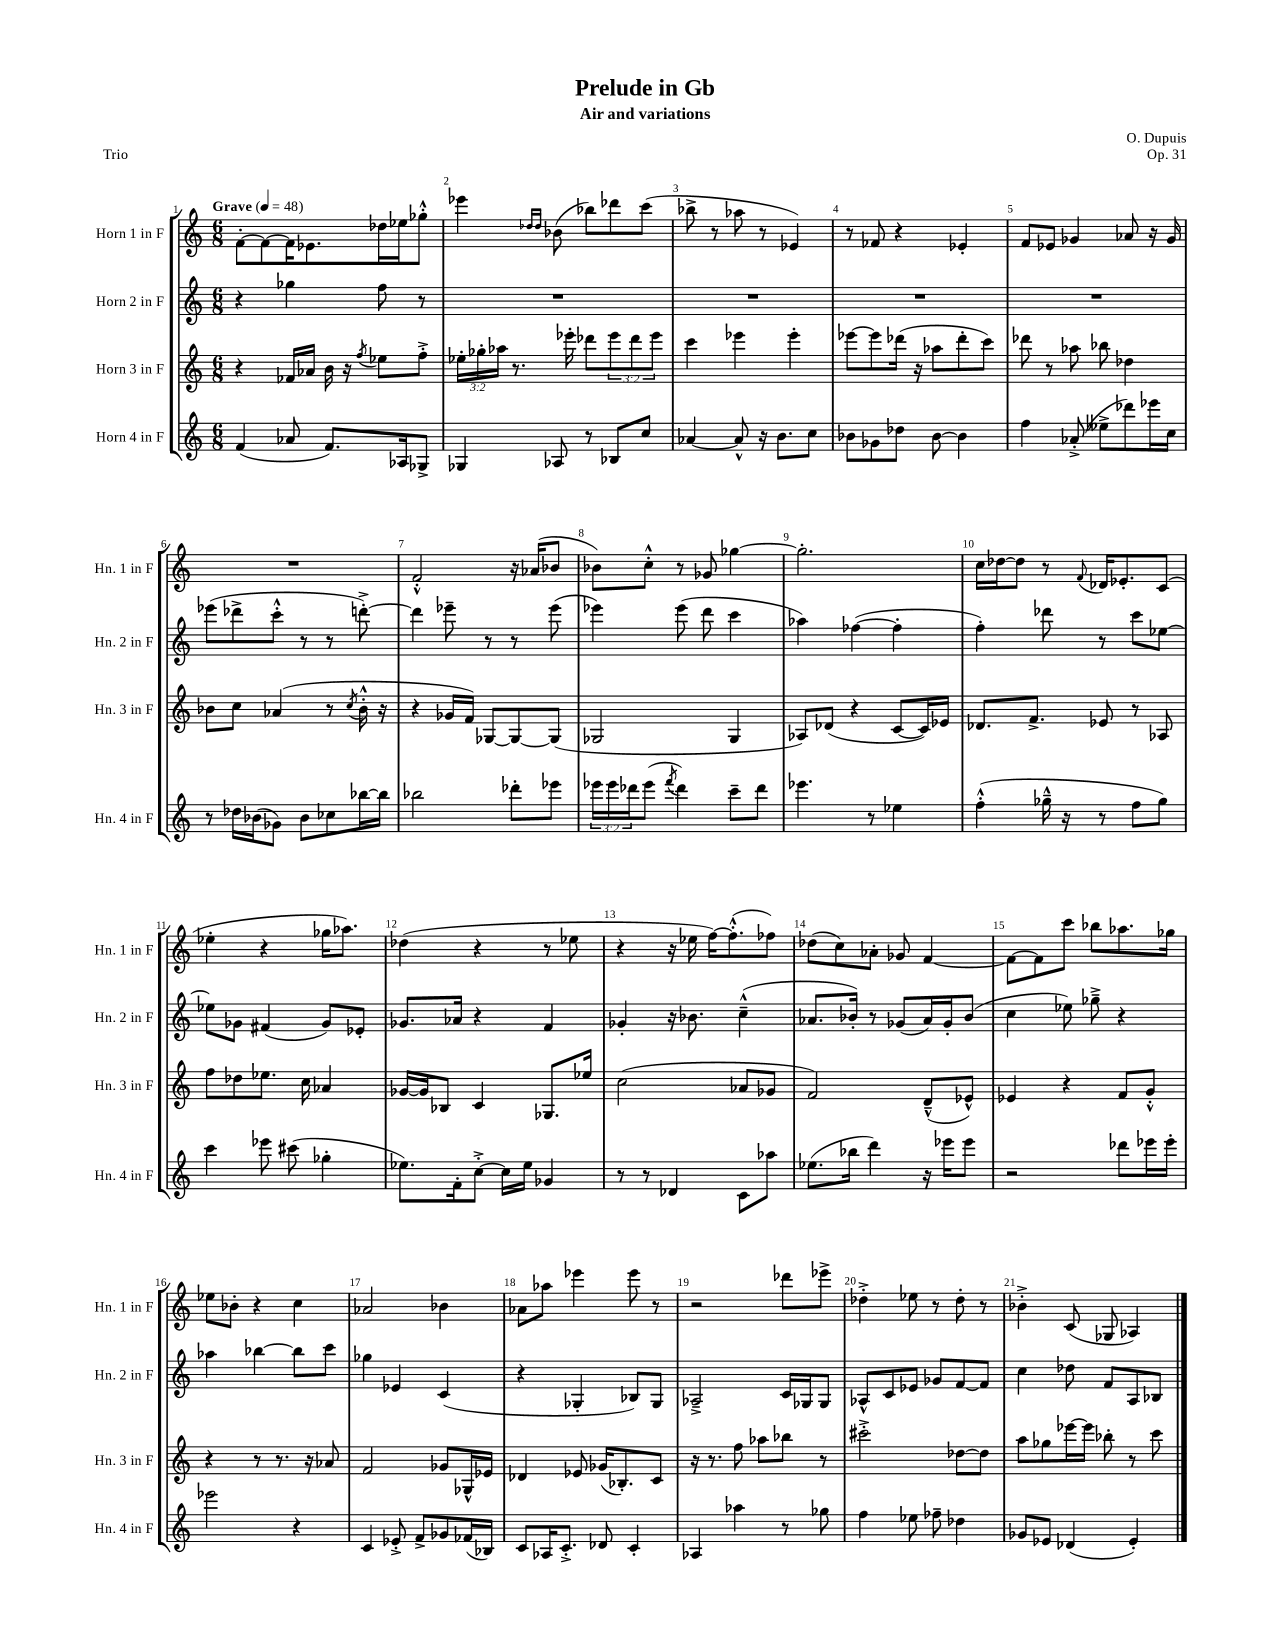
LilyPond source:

\header { title = "Prelude in Gb" composer = "O. Dupuis" subtitle = "Air and variations" opus = "Op. 31" piece = "Trio" }
<<
\new StaffGroup <<
\new Staff = "s0" \with { instrumentName = "Horn 1 in F" shortInstrumentName = "Hn. 1 in F" } {
    \clef treble \key c \major \numericTimeSignature \time 6/8 \tempo "Grave" 4 = 48
    f'8~-. f'8~ f'16 ees'8. des''16 ees''16 ges''8-.-^ |
    ees'''4 \grace { des''16 des''16 } bes'8( bes''8) des'''8 c'''8( |
    bes''8-> r8 aes''8 r8 ees'4) |
    r8 fes'8 r4 ees'4-. |
    f'8 ees'8 ges'4 aes'8 r16 ges'16 |
    R2. |
    f'2-.-^ r16 aes'16( bes'8 |
    bes'8) c''8-.-^ r8 ges'8 ges''4~ |
    ges''2.-. |
    c''16 des''16~ des''8 r8 \appoggiatura { f'8 } des'16 ees'8.-. c'8( |
    ees''4-. r4 ges''16 aes''8.) |
    des''4( r4 r8 ees''8 |
    r4 r16 ees''16 f''16~) f''8.-.-^( fes''8) |
    des''8( c''8) aes'8-. ges'8 f'4~ |
    f'8~ f'8 c'''8 bes''8 aes''8. ges''16 |
    ees''8 bes'8-. r4 c''4 |
    aes'2 bes'4 |
    aes'8 aes''8 ees'''4 ees'''8 r8 |
    r2 des'''8 ees'''8-> |
    des''4-.-> ees''8 r8 des''8-. r8 |
    bes'4-.-> c'8( ges8 aes4) \bar "|." |
}
\new Staff = "s1" \with { instrumentName = "Horn 2 in F" shortInstrumentName = "Hn. 2 in F" } {
    \clef treble \key c \major \numericTimeSignature \time 6/8
    r4 ges''4 f''8 r8 |
    R2. |
    R2. |
    R2. |
    R2. |
    ees'''8( des'''8-> c'''8-.-^ r8 r8 d'''8~-.->) |
    d'''4 ees'''8-- r8 r8 ees'''8( |
    ees'''4) ees'''8( d'''8 c'''4 |
    aes''4) fes''4~( fes''4-. |
    f''4-.) des'''8 r8 c'''8 ees''8~ |
    ees''8 ges'8 fis'4( ges'8) ees'8-. |
    ges'8. aes'16 r4 f'4 |
    ges'4-. r16 bes'8. c''4---^( |
    aes'8. bes'16-.) r8 ges'8( aes'16) ges'16-. bes'8( |
    c''4 ees''8) ges''8---> r4 |
    aes''4 bes''4~ bes''8 c'''8 |
    ges''4 ees'4 c'4( |
    r4 ges4-. bes8) ges8 |
    aes2---> c'16 ges16 ges8 |
    aes8-^ c'8 ees'8 ges'8 f'8~ f'8 |
    c''4 des''8 f'8 a8 bes8 \bar "|." |
}
\new Staff = "s2" \with { instrumentName = "Horn 3 in F" shortInstrumentName = "Hn. 3 in F" } {
    \clef treble \key c \major \numericTimeSignature \time 6/8 \override Staff.TupletNumber.text = #tuplet-number::calc-fraction-text
    r4 fes'16 aes'16 b'16 r16 \acciaccatura { f''8 } ees''8 f''8-.-> |
    \tuplet 3/2 { ees''16-. ges''16-. aes''16 } r8. ees'''16-. des'''8 \tuplet 3/2 { ees'''8 des'''8 ees'''8 } |
    c'''4 ees'''4 ees'''4-. |
    ees'''8~ ees'''8 des'''16( r16 aes''8 des'''8-. c'''8) |
    des'''8 r8 aes''8 bes''8 des''4 |
    bes'8 c''8 aes'4( r8 \acciaccatura { c''8 } bes'16-.-^ r16 |
    r4 ges'16 f'16) ges8~ ges8~ ges8( |
    ges2 ges4 |
    aes8) des'8( r4 c'8~ c'16) ees'16 |
    des'8. f'8.-> ees'8 r8 aes8 |
    f''8 des''8 ees''8. c''16 aes'4 |
    ges'16~ ges'16 bes8 c'4 ges8. ees''16 |
    c''2( aes'8 ges'8 |
    f'2) d'8---^( ees'8-^) |
    ees'4 r4 f'8 g'8-.-^ |
    r4 r8 r8. r16 aes'8 |
    f'2 ges'8 ges16-^ ees'16 |
    des'4 ees'8 ges'16( bes8.-.) c'8 |
    r16 r8. f''8 aes''8 bes''8 r8 |
    cis'''2-.-> des''8~ des''8 |
    a''8 ges''8 ees'''16~ ees'''16 bes''8-. r8 c'''8 \bar "|." |
}
\new Staff = "s3" \with { instrumentName = "Horn 4 in F" shortInstrumentName = "Hn. 4 in F" } {
    \clef treble \key c \major \numericTimeSignature \time 6/8 \override Staff.TupletNumber.text = #tuplet-number::calc-fraction-text
    f'4( aes'8 f'8.) aes16 ges8-> |
    ges4 aes8 r8 bes8 c''8 |
    aes'4~ aes'8-^ r16 b'8. c''8 |
    bes'8 ges'8 des''8 bes'8~ bes'4 |
    f''4 aes'8-.->( eeses''8-> des'''8) ees'''16 c''16 |
    r8 des''16 bes'16( ges'8) bes'8 ces''8 bes''16~ bes''16 |
    bes''2 des'''8-. ees'''8 |
    \tuplet 3/2 { ees'''16 ees'''16 des'''16 } ees'''8( \acciaccatura { f'''8 } des'''4) c'''8-- des'''8 |
    ees'''4. r8 ees''4 |
    f''4-.-^( ges''16---^ r16 r8 f''8 ges''8) |
    c'''4 ees'''8 cis'''8( ges''4-. |
    ees''8.) f'16-. c''8~-.-> c''16 ees''16 ges'4 |
    r8 r8 des'4 c'8 aes''8 |
    ees''8.( bes''16 d'''4) r16 ees'''16 ees'''8 |
    r2 des'''8 ees'''16 ees'''16-. |
    ees'''2 r4 |
    c'4 ees'8-.-> f'8-> ges'8 fes'16( bes16) |
    c'8 aes16 c'8.-.-> des'8 c'4-. |
    aes4 aes''4 r8 ges''8 |
    f''4 ees''8 fes''8-- des''4 |
    ges'8 ees'8 des'4( ees'4-.) \bar "|." |
}
>>
>>
\layout { \context { \Score \override BarNumber.break-visibility = ##(#f #t #t) barNumberVisibility = #all-bar-numbers-visible } }
